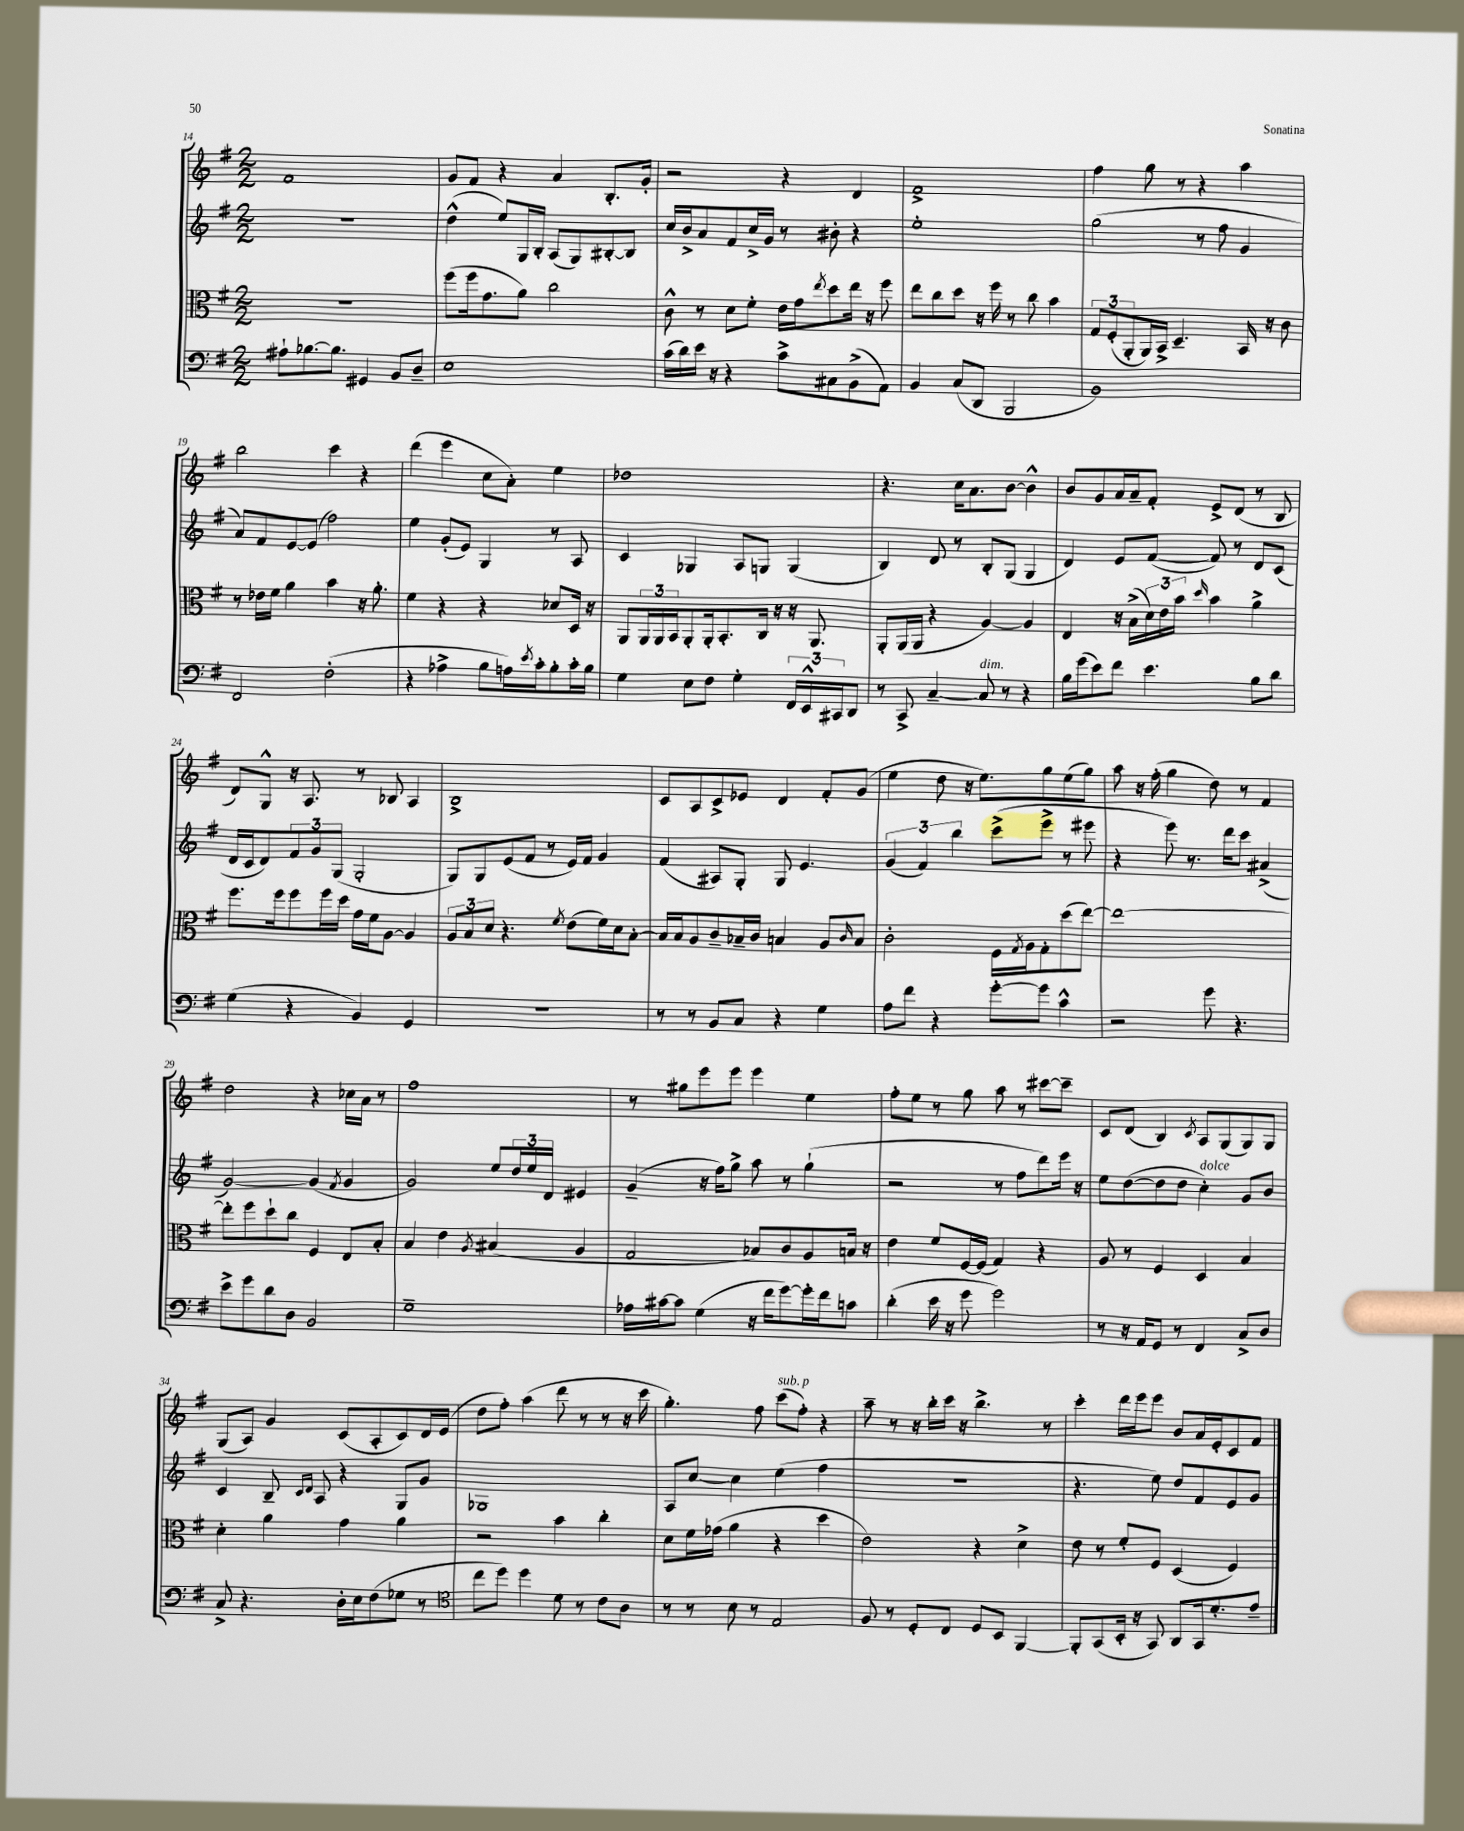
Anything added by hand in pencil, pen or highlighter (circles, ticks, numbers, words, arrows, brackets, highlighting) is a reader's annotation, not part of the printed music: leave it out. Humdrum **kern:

**kern	**kern	**kern	**kern
*staff4	*staff3	*staff2	*staff1
*clefF4	*clefC3	*clefG2	*clefG2
*k[f#]	*k[f#]	*k[f#]	*k[f#]
*M2/2	*M2/2	*M2/2	*M2/2
8A#`	1r	1r	1f#
[8.B-	.	.	.
8.B-]	.	.	.
4GG#	.	.	.
8BB	.	.	.
8D~	.	.	.
=	=	=	=
1E	(8ff#	(4dd^^	8g
.	16ff#	.	8f#
.	8.g	.	.
.	.	8ee)	4r
.	8a)	16G	.
.	.	16B'	.
.	2cc	(8A	4a
.	.	8G)	.
.	.	[8B#'	8.B'
.	.	8B#]	.
.	.	.	16g'
=	=	=	=
(16c	8c^^	16cc	2r
16d)	.	16b^	.
16e	8r	8a	.
16r	.	.	.
4r	8d	8f#	.
.	8f#'	16cc^	.
.	.	16g	.
8c^	16e	8r	4r
.	16g	.	.
.	8qee	.	.
8C#	8dd	8b#'	.
(8BB^	16ee	4r	4d
.	16r	.	.
8AA)	8ff#	.	.
=	=	=	=
4BB	8ee	1ee'	1f#^
.	8cc	.	.
(8C	8dd	.	.
8DD	16r	.	.
.	16ff#	.	.
2BBB	8r	.	.
.	8cc	.	.
.	4b	.	.
=	=	=	=
1BB)	12G	(2gg	4ff#
.	(12F#'	.	.
.	12AA'	.	.
.	16AA)	.	8gg
.	16BB^	.	.
.	4.D~	.	8r
.	.	8r	4r
.	.	8ff#	.
.	16BB	4g	4aa
.	16r	.	.
.	8c	.	.
=	=	=	=
2FF#	8r	8a)	2bb
.	16e-	8f#	.
.	16f#	.	.
.	4a	[8e	.
.	.	(8e]	.
(2F#'	4b	2ff#)	4ccc
.	16r	.	4r
.	8.a'	.	.
=	=	=	=
4r	4f#	4ee	(4ddd
4A-^	4r	(8g'	4eee
.	.	8e)	.
8B	4r	4G	8cc
16A)	.	.	8a')
8qe	.	.	.
16c'	.	.	.
8B'	8d-	8r	4ee
16c'	16D	8A	.
16B	16r	.	.
=	=	=	=
4G	8AA	4c	1dd-
.	24AA	.	.
.	24AA	.	.
.	24BB	.	.
8E	8AA'	4G-	.
8F#	16AA'	.	.
.	8.BB'	.	.
4G'	.	8A	.
.	16C	8G	.
.	16r	.	.
24FF#	16r	(4G	.
24EE^^	.	.	.
.	8.AA	.	.
24CC#	.	.	.
8DD	.	.	.
=	=	=	=
8r	8AA'	4B)	4.r
8CC^	(16AA	.	.
.	16AA	.	.
[4C~	4r	8d	.
.	.	8r	16cc
.	.	.	8.a
8C]	[4A)	8B'	.
8r	.	(8G	[8b
4r	4A]	4G	4b^^]
=	=	=	=
16B	4E	4d)	8b
(16g	.	.	.
8e)	.	.	8g
8f#	16r	8e	16a
.	(16B^	.	16a~
4.e	24d)	([8f#	8f#'
.	24e	.	.
.	24b	.	.
.	16qqdd	.	.
.	4b	8f#])	8e^
.	.	8r	(8d
8B	4a^	8d	8r
8d	.	(8c	8B
=	=	=	=
(4G	8.ff#	16d	8d)
.	.	16c	.
.	.	8d)	8G^^
.	16ff#	.	.
4r	8ff#	12f#	16r
.	.	.	8.A
.	.	12g	.
.	16ff#	.	.
.	.	(12G	.
.	16dd	.	.
4BB)	16g	2G'	8r
.	16f#	.	.
.	[8A	.	8B-
4GG	4A]	.	4A
=	=	=	=
1r	12A	8G)	1B^
.	12B	.	.
.	.	8G	.
.	12d	.	.
.	4.r	(8e	.
.	.	8f#	.
.	.	8r	.
.	8qf#	.	.
.	(8e	16e)	.
.	.	16f#	.
.	16f#)	4g	.
.	16d	.	.
.	[8B'	.	.
=	=	=	=
8r	16B]	(4f#	8c
.	16B	.	.
8r	8A	.	8A
8BB	8c~	8A#)	8c^
8C	16B-~	8G'	8e-
.	16c	.	.
4r	4B	8G	4d
.	.	4.e	.
4G	8A	.	8f#'
.	16qqc	.	.
.	8B	.	(8g
=	=	=	=
8A	2c'	(6g	4ee
8f#	.	.	.
.	.	6f#)	.
4r	.	.	8dd
.	.	6bb	.
.	.	.	16r
.	.	.	8.ee)
[8g'	16F#	(8ccc^	.
.	8qG	.	.
.	16A	.	.
8g]	8G'	8eee^	8gg
4c^^	(8dd	8r	(8ee
.	[8ee)	8eee#	8gg)
=	=	=	=
2r	1ee_	4r	8aa
.	.	.	16r
.	.	.	(16ff#'
.	.	8eee)	4gg
.	.	8.r	.
8g	.	.	8dd)
.	.	16ddd	.
4.r	.	8ccc	8r
.	.	(4a#^	4f#
=	=	=	=
8e^	8ee']	[2g)	2dd
8g	8ff#	.	.
8d	8dd`	.	.
8D	8cc	.	.
2BB	4F#	(4g]	4r
.	.	8qf#	.
.	8E	4g	16cc-
.	.	.	16a
.	8B'	.	8r
=	=	=	=
1G~	4B	2g)	1ff#
.	4e	.	.
.	8qA	.	.
.	(4B#	8ee	.
.	.	24dd	.
.	.	24ee	.
.	.	24d	.
.	4A	4e#	.
=	=	=	=
16A-	2G	(4g~	8r
[16c#	.	.	.
8c#]	.	.	8gg#
(4G	.	16r	8eee
.	.	16ff#)	.
.	.	8gg^	8eee
16r	8B-)	8aa	4eee
16f#	.	.	.
[8g)	8c	8r	.
16g']	8A	(4gg`	4ee
16f#	.	.	.
8c	16B	.	.
.	16r	.	.
=	=	=	=
(4d'	4e	2r	8ff#'
.	.	.	8ee
16e	8f#	.	8r
16r	.	.	.
8g	[16F#	.	8gg
.	(16F#]	.	.
2g)	4G)	8r	8aa
.	.	8ff#	8r
.	4r	8ddd)	[8ccc#
.	.	16eee	8ccc#~]
.	.	16r	.
=	=	=	=
8r	8A	8ee	8c
16r	8r	([8dd	(8d
16AA	.	.	.
8GG	4F#	8dd]	4B)
8r	.	8dd	.
.	.	.	8qc
4FF#	4D	4cc')	8A
.	.	.	(8G
8C^	4B	8g	8G)
8D	.	8b	8G
=	=	=	=
8C^	4d'	4c	(8G
4.r	.	.	8A)
.	4a	8B~	4g
.	.	16qqc	.
.	.	16qqd	.
.	.	8A	.
16D'	4g	4r	(8c
16E	.	.	.
(8F#	.	.	8A'
8G-	4a	8G	8c)
8r	.	8g	16d
.	.	.	(16e
=	=	=	=
*clefC4	*	*	*
8cc	2r	1G-	8dd
8dd)	.	.	8ff#')
4dd	.	.	(4aa
8d	4b	.	8ddd
8r	.	.	8r
8c	4cc'	.	8r
8A	.	.	16r
.	.	.	16ccc
=	=	=	=
8r	8d	8A	4.gg')
8r	16f#	[8cc	.
.	(16g-	.	.
8B	4a	4cc]	.
8r	.	.	8ff#
2E	4r	(4ee	(8ccc
.	.	.	8ff#')
.	4dd	4ff#	4r
=	=	=	=
8F#	2e)	1r	8aa~
8r	.	.	8r
8D'	.	.	16r
.	.	.	16bb'
8C	.	.	16ccc
.	.	.	16r
8D	4r	.	4.bb^
8BB	.	.	.
[4FF#	4d^	.	.
.	.	.	8r
=	=	=	=
8FF#']	8e	4.r	4ccc'
(8GG	8r	.	.
16BB'	8f#'	.	16ddd
16r	.	.	16eee
8GG)	8F#	8ee)	8eee
8AA	(4D	8dd	8b
16GG	.	8f#	16a
8.d'	.	.	16e'
.	4F#)	8e	8c
8e~	.	8g	8f#
==	==	==	==
*-	*-	*-	*-
